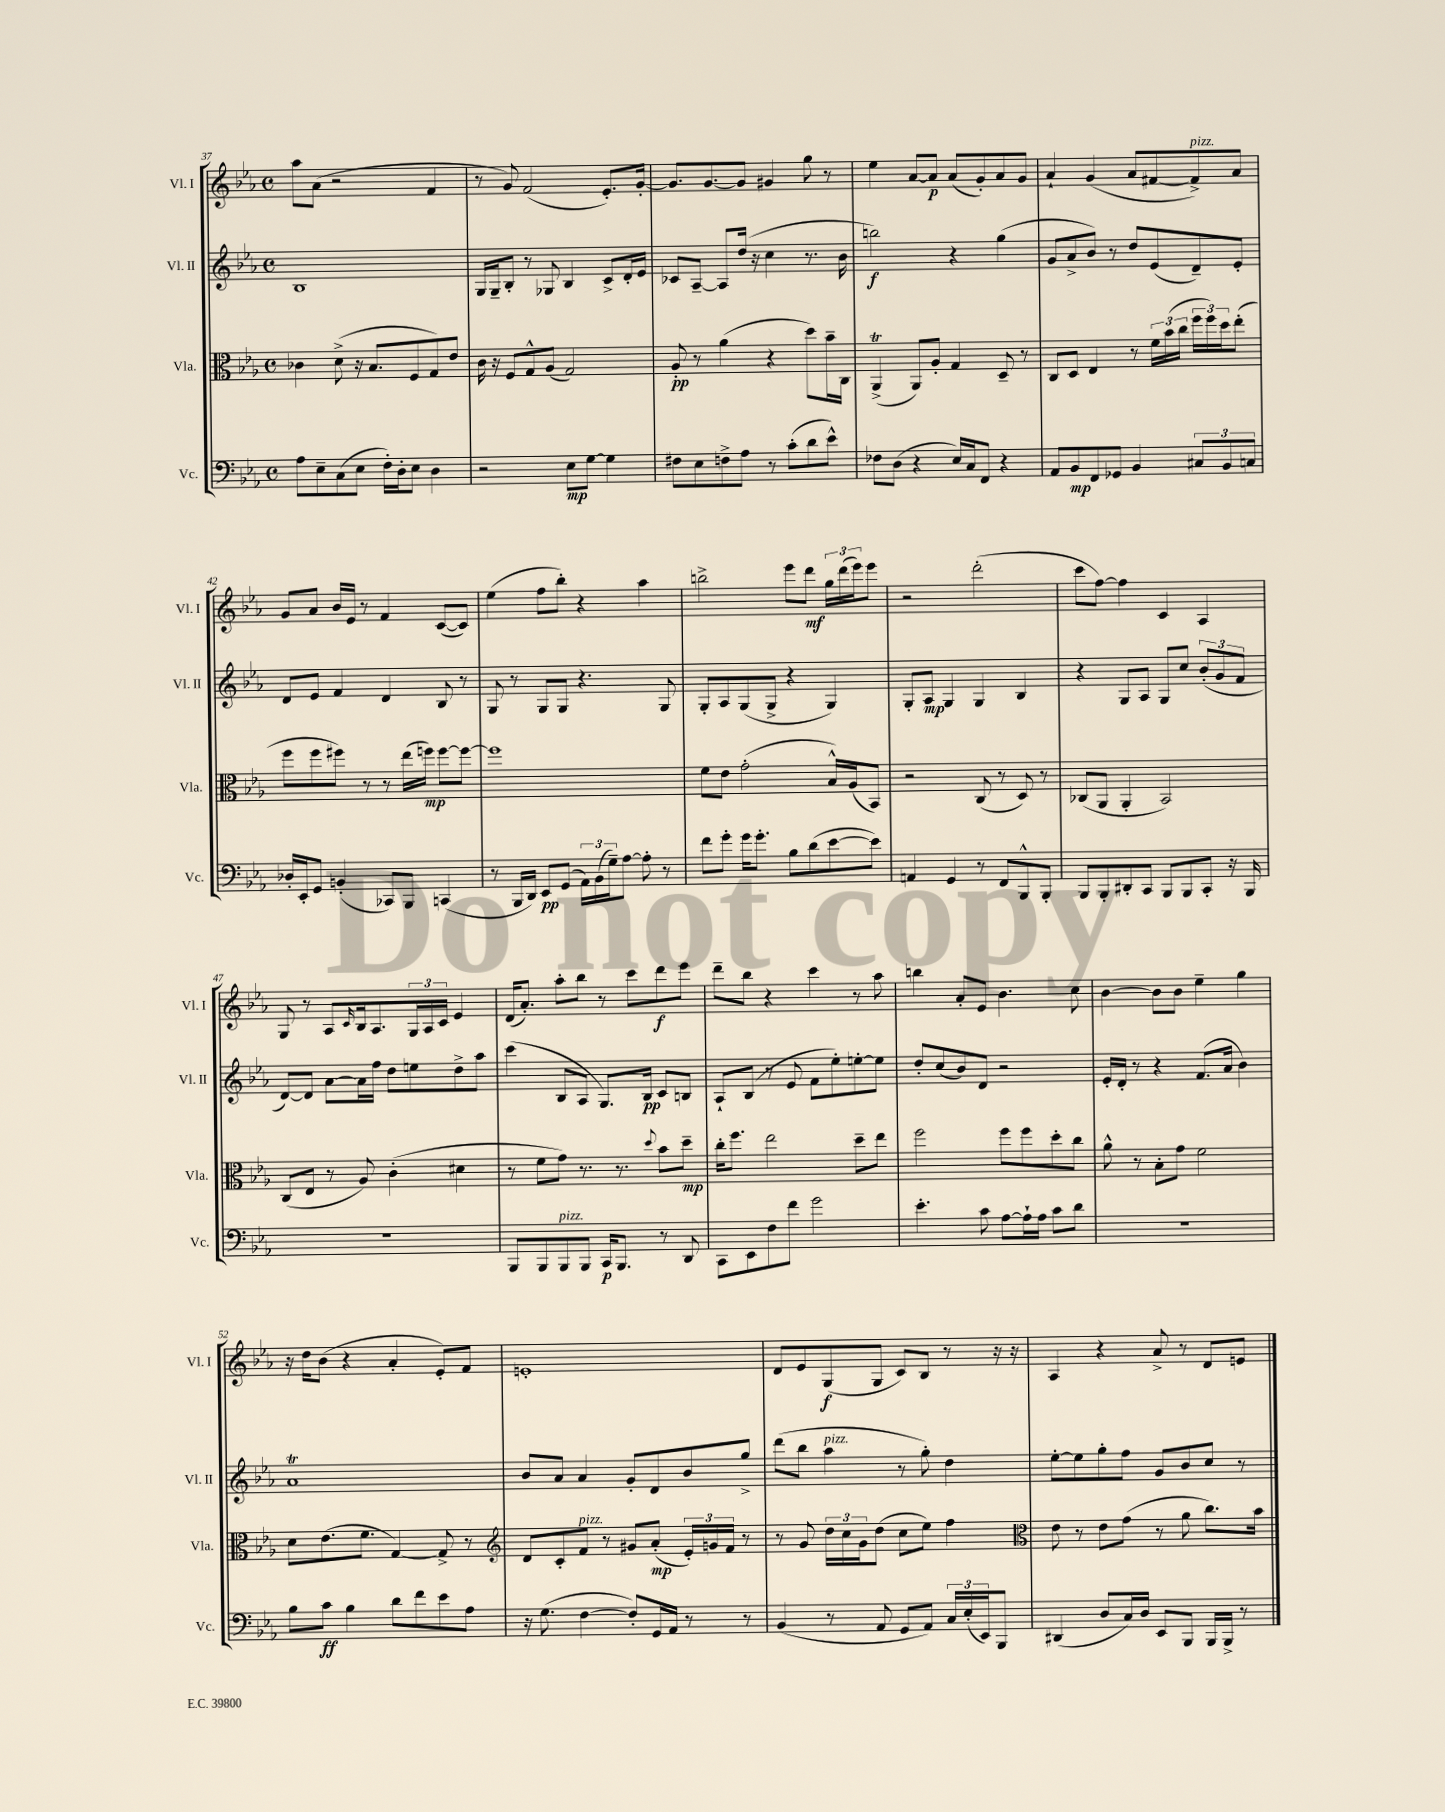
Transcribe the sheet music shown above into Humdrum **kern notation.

**kern	**kern	**kern	**kern
*staff4	*staff3	*staff2	*staff1
*clefF4	*clefC3	*clefG2	*clefG2
*k[b-e-a-]	*k[b-e-a-]	*k[b-e-a-]	*k[b-e-a-]
*M4/4	*M4/4	*M4/4	*M4/4
*met(c)	*met(c)	*met(c)	*met(c)
8A-	4c-	1B-	8aa-
8E-~	.	.	(8a-
(8C	(8d^	.	2r
8E-	16r	.	.
.	8.B-	.	.
16F')	.	.	.
16D'	.	.	.
8E-	8F	.	.
4D	8G)	.	4f
.	8e-	.	.
=	=	=	=
2r	16c	16G	8r
.	16r	16G~	.
.	8F	8B-'	8g)
.	8G^^	8r	(2f
.	(8A-	8G-	.
8E-	2G)	4B-	.
[8G	.	.	.
4G]	.	8c^	8.e-')
.	.	16d'	.
.	.	16e-	[16g'
=	=	=	=
8F#	8A-'	8c-	8.g]
8E-	8r	[8A-~	.
.	.	.	[8.g
8F^	(4a-	8A-]	.
8A-	.	(16dd	8g]
.	.	16r	.
8r	4r	4cc	4g#
(8c'	.	.	.
8d	8dd)	8.r	8gg
8e-^^)	16b-~	.	8r
.	16C	16b-	.
=	=	=	=
8F-	(4AA-^	2bb)	4ee-
(8D	.	.	.
4r	8AA-)	.	[8a-
.	8A-'	.	8a-]
16E-)	4G	4r	(8a-
16C	.	.	.
8FF	.	.	8g')
4r	8D~	(4gg	8a-
.	8r	.	8g
=	=	=	=
8AA-	8C	8g	4a-`
8BB-	8D	8a-^	.
8FF	4E-	8b-)	(4g
8GG-	.	8r	.
4BB-	8r	8dd	8a-
.	24f	(8e-	[8f#
.	(24b-	.	.
.	24cc	.	.
12C#	24ff	8d~)	8f#^])
.	24ff)	.	.
12BB-	24dd	.	.
.	(8ee-'	8e-'	8a-
12C	.	.	.
=	=	=	=
16D-'	8ff	8d	8g
16EE-'	.	.	.
8GG	8ff	8e-	8a-
(4BB'	8ff#)	4f	16b-
.	.	.	16e-
.	8r	.	8r
8CC-)	8r	4d	4f
8BBB-	(16ee-	.	.
.	16ff)	.	.
(4CC	[8ff	8B-	([8c
.	8ff_	8r	8c])
=	=	=	=
8r	1ff]	8G	(4ee-
16BBB-	.	8r	.
16DD)	.	.	.
8EE-	.	8G	8ff
(8GG	.	8G	8bb-')
24AA-)	.	4.r	4r
(24BB-	.	.	.
24G~)	.	.	.
[8A-	.	.	.
8A-']	.	.	4aa-
8r	.	8G	.
=	=	=	=
8f	8f	8G'	2bb^
8g'	8e-	8A-	.
16g	(2g'	(8G	.
8.g'	.	.	.
.	.	8G^	.
8B-	.	4r	8eee-
(8d	.	.	8ddd
[8e-	16B-^^)	4G)	24gg
.	.	.	(24ddd
.	(16A-	.	.
.	.	.	24eee-)
8e-])	8BB-)	.	8eee-
=	=	=	=
4AA	2r	8G'	2r
.	.	8A-	.
4GG	.	4G	.
8r	(8C	4G	(2ddd'
8FF	8r	.	.
8BBB-^^	8D)	4B-	.
8BBB-'	8r	.	.
=	=	=	=
8BBB-	(8C-	4r	8ccc
8BBB-'	8AA-	.	[8ff)
8DD#'	4AA-'	8G	4ff]
8CC	.	8A-	.
8BBB-	2BB-)	8G	4c
8BBB-	.	8cc	.
8CC'	.	(12b-'	4A-
.	.	12g	.
16r	.	.	.
.	.	12f	.
16BBB-	.	.	.
=	=	=	=
1r	(8C	[8d)	8G
.	8E-	8d]	8r
.	8r	[8a-	8A-
.	.	.	16qqc
.	8A-)	16a-]	16B-
.	.	16ff	8.A-
.	(4c'	8dd	.
.	.	8ee	24G
.	.	.	24A-
.	.	.	24c
.	4d#	8dd^	4e-
.	.	8aa-	.
=	=	=	=
8BBB-	8r	(4ccc	(16d
.	.	.	8.a-')
8BBB-	8f	.	.
8BBB-	8g)	8B-	8aa-'
8BBB-	8.r	8A-	8bb-
16CC	.	8.G)	8r
8.BBB-	8.r	.	.
.	.	.	8ccc
.	.	16B-	.
.	8qqdd	.	.
8r	8b-	8c	8ddd
8DD	8dd~	8B	8eee-
=	=	=	=
8CC	16cc'	8A-`	8ddd~
.	8.ff	.	.
8EE-	.	(8B-	8bb-
8F	2ee-	8r	4r
8f	.	8e-	.
2g	.	8f	4ccc
.	.	8ee-')	.
.	8dd~	[8ee'	8r
.	8ee-	8ee]	8aa-
=	=	=	=
4.e-'	2ff	8dd'	4bb
.	.	(8cc	.
.	.	8b-)	8a-'
8c	.	8d	8e-
[8A-	8ff	2r	4.b-
16A-`]	8ff	.	.
16A-	.	.	.
8c	8dd'	.	.
8d	8cc	.	8cc
=	=	=	=
1r	8a-^^	16e-'	[4b-
.	.	16d'	.
.	8r	8r	.
.	8B-'	4r	8b-]
.	8g	.	8b-
.	2f	(8.f	4ee-~
.	.	16a-	.
.	.	4b-)	4gg
=	=	=	=
8B-	8d	1a-	16r
.	.	.	16dd
8c	(8.e-	.	(8b-
4B-	.	.	4r
.	8.f	.	.
8d	[4G)	.	4a-'
8f	.	.	.
8e-	8G^]	.	8e-')
8A-	8r	.	8f
=	=	=	=
*	*clefG2	*	*
16r	8d	8b-	1e'
(8.G	.	.	.
.	8c'	8a-	.
[4F	8f	4a-	.
.	8r	.	.
8F'])	8g#	8g'	.
16GG	(8a-'	8d	.
16AA-	.	.	.
8r	24e-')	8b-	.
.	24g	.	.
.	24f	.	.
8r	8r	8gg^	.
=	=	=	=
(4BB-	8r	(8ddd	8d
.	8g	8bb-	8e-
8r	24dd	4aa-	(8G
.	24cc	.	.
.	24g	.	.
8AA-	(8dd	.	8G
8GG	8cc	8r	8c)
8AA-)	8ee-)	8gg')	8B-
24C	4ff	4dd	8r
(24E-'	.	.	.
24EE-)	.	.	.
8BBB-	.	.	16r
.	.	.	16r
=	=	=	=
*	*clefC3	*	*
(4DD#	8e-	[8ee-'	4A-
.	8r	8ee-]	.
8D	8e-	8gg'	4r
16C)	(8g	8ff	.
16D	.	.	.
8EE-	8r	8g	8a-^
8BBB-	8a-	8b-	8r
16BBB-	8.cc)	8cc	8d
16BBB-^	.	.	.
8r	.	8r	8e
.	16b-	.	.
==	==	==	==
*-	*-	*-	*-
